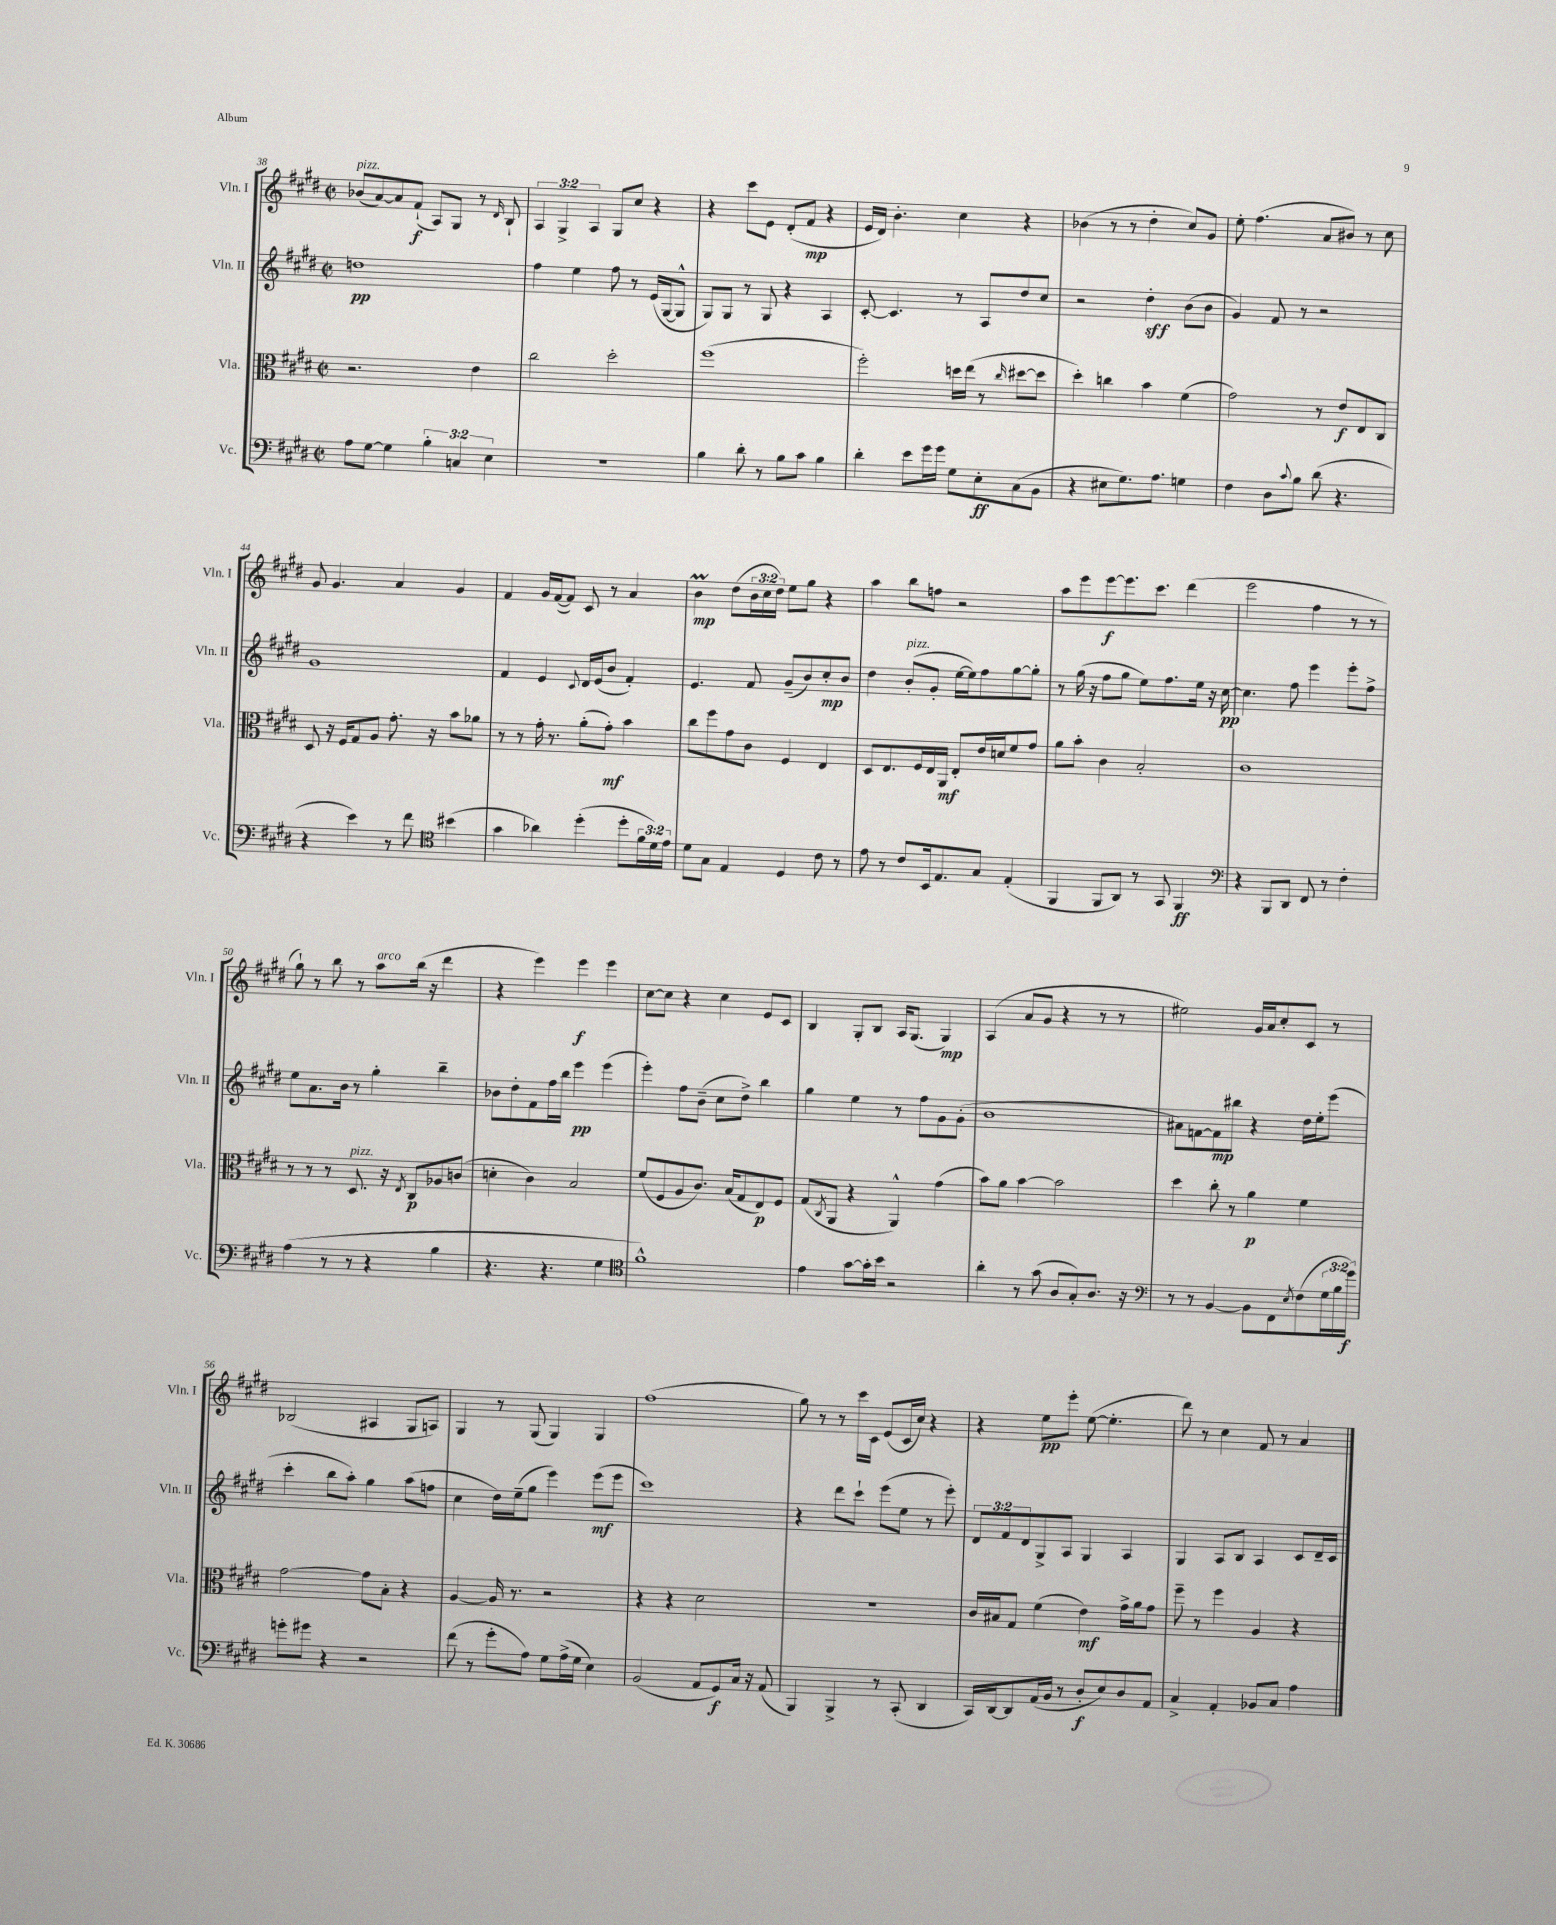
<<
\new StaffGroup <<
\new Staff = "s0" \with { instrumentName = "Vln. I" shortInstrumentName = "Vln. I" } {
    \clef treble \key e \major \defaultTimeSignature \time 2/2 \override Staff.TupletNumber.text = #tuplet-number::calc-fraction-text
    bes'8^\markup { \italic "pizz." }( a'8~) a'8 fis'8-!\f( a8) gis8 r8 \grace { dis'16 } b8-! |
    \tuplet 3/2 { a4 gis4-> a4 } gis8 cis''8 r4 |
    r4 cis'''8 e'8 dis'8-.( fis'8\mp r4 |
    e'16 dis'16) b'4.-. cis''4 r4 |
    bes'4( r8 r8 dis''4-. cis''8) gis'8 |
    e''8-. fis''4.( a'8 bis'8) r8 cis''8 |
    gis'8 gis'4. a'4 gis'4 |
    fis'4 gis'16 fis'16~( fis'8) cis'8 r8 a'4 |
    b'4\prall\mp dis''8( \tuplet 3/2 { b'16 cis''16 dis''16) } e''8 gis''8 r4 |
    a''4 b''8 f''8 r2 |
    a''8 e'''8 e'''8~\f e'''8. cis'''8. dis'''4( |
    e'''2 fis''4 r8 r8 |
    gis''8-!) r8 b''8 r8 a''8^\markup { \italic "arco" } b''16( r16 dis'''4 |
    r4 e'''4) e'''4\f e'''4 |
    cis''8~ cis''8 r4 cis''4 e'8 cis'8 |
    b4 gis8-. b8 a16 gis8.( gis4\mp) |
    a4( a'8 gis'8 r4 r8 r8 |
    eis''2) gis'16 a'16 cis''8-. cis'8 r8 |
    bes2( ais4 gis8 a8) |
    gis4 r8 gis8( gis4) gis4 |
    fis''1( |
    gis''8) r8 r8 cis'''16 cis'16 e'8( cis'16 cis''16) r4 |
    r4 e''8\pp e'''8-. e''8~( e''4.-. |
    dis'''8) r8 cis''4 fis'8 r8 a'4 \bar "|." |
}
\new Staff = "s1" \with { instrumentName = "Vln. II" shortInstrumentName = "Vln. II" } {
    \clef treble \key e \major \defaultTimeSignature \time 2/2 \override Staff.TupletNumber.text = #tuplet-number::calc-fraction-text
    d''1\pp |
    fis''4 e''4 fis''8 r8 e'16( gis16~ gis8-^ |
    gis8) gis8 r8 gis8 r4 a4 |
    cis'8~-. cis'4. r8 a8 dis''8 cis''8 |
    r2 dis''4-.\sff b'8( b'8 |
    gis'4) fis'8 r8 r2 |
    gis'1 |
    fis'4 e'4 \appoggiatura { cis'8 } dis'16 e'16( b'8 fis'4-.) |
    e'4. fis'8 gis'8--( b'8) cis''8-.\mp b'8 |
    dis''4 b'8-.^\markup { \italic "pizz." }( gis'8-. e''16~ e''16) fis''8 gis''8~ gis''8-. |
    r8 gis''16( r16 fis''8 gis''8 e''8) fis''8. e''16 r16 cis''16~\pp |
    cis''4. fis''8 e'''4 e'''8-. fis''8-> |
    e''8 a'8. b'16 r8 gis''4-. b''4-- |
    bes'8 dis''8-. fis'8 fis''16 b''16 e'''4\pp e'''4( |
    e'''4-.) fis''8 b'8--( cis''8 dis''8->) b''4 |
    gis''4 e''4 r8 fis''8 gis'8 gis'8-.( |
    b'1 |
    ais'8) f'8~ f'8\mp bis''8 r4 dis''16 e''16-. e'''8( |
    cis'''4-. b''8 a''8-.) gis''4 a''8( f''8 |
    cis''4 dis''16) e''16--( gis''8 e'''4) e'''8\mf( e'''8 |
    cis'''1) |
    r4 dis'''8 cis'''8-! e'''8( e''8 r8 e'''8-.) |
    \tuplet 3/2 { dis'8 fis'8 dis'8 } gis8-> a8 gis4 a4 |
    gis4 a8 b8 a4 cis'8 dis'16-- cis'16 \bar "|." |
}
\new Staff = "s2" \with { instrumentName = "Vla." shortInstrumentName = "Vla." } {
    \clef alto \key e \major \defaultTimeSignature \time 2/2
    r2. e'4 |
    cis''2 dis''2-. |
    fis''1( |
    fis''2-.) d''16 e''16( r8 \grace { cis''16 } dis''8~ dis''8 |
    dis''4-.) c''4 b'4 fis'4( |
    gis'2) r8 e'8\f e8 cis8 |
    dis8 r16 fis16 gis8 a8 gis'8.-. r16 b'8 aes'8 |
    r8 r8 gis'16-. r8. a'8-.( gis'8-.\mf) b'4 |
    cis''8 fis''8 gis'8 cis'8 fis4 e4 |
    dis8 e8. fis16 e16 a,16\mf e8-. e'16 d'16 fis'8 gis'8 |
    a'8 b'8-. cis'4 b2-. |
    cis'1 |
    r8 r8 r8 dis8.^\markup { \italic "pizz." } r16 \acciaccatura { e8 } cis8\p aes8 c'8( |
    d'4-. cis'4) b2 |
    fis'8( fis8 a8 cis'8.) b16( gis8 e8\p) fis8 |
    gis8( \acciaccatura { cis8 } a,8 r4 a,4-^) gis'4( |
    b'8) a'8 b'4~ b'2 |
    dis''4 cis''8-. r8 a'4\p fis'4 |
    gis'2~ gis'8 b8-. r4 |
    a4~ a16 r8. r2 |
    r4 r4 dis'2 |
    R1 |
    cis'16 bis16 gis8 fis'4( e'4\mf) gis'16-> a'16 gis'8 |
    fis''8-- r8 fis''4 a4 r4 \bar "|." |
}
\new Staff = "s3" \with { instrumentName = "Vc." shortInstrumentName = "Vc." } {
    \clef bass \key e \major \defaultTimeSignature \time 2/2 \override Staff.TupletNumber.text = #tuplet-number::calc-fraction-text
    a8 gis8~ gis4 \tuplet 3/2 { b4-. c4 e4 } |
    R1 |
    b4 dis'8-. r8 b8 cis'8 b4 |
    dis'4-. e'8 gis'16 gis'16 gis8 e8-.\ff cis8( b,8 |
    r4 eis8 gis8.) a8. g4 |
    fis4 dis8 \appoggiatura { cis'8 } b8 dis'8( r4. |
    r4 e'4) r8 fis'8 \clef tenor bis'4( |
    gis'4 aes'4) dis''4-.( dis''8-. \tuplet 3/2 { fis'16 dis'16) e'16 } |
    dis'8 gis8 e4 dis4 cis'8 r8 |
    e'8 r8 cis'8 b,16 e8. gis8 e4-.( |
    fis,4 fis,8 a,8) r8 gis,8 fis,4\ff |
    \clef bass r4 b,,8 dis,8 fis,8 r8 fis4-. |
    a4( r8 r8 r4 b4 |
    r4. r4. gis4 |
    \clef tenor fis'1-^) |
    e'4 gis'8~ gis'16-. b'16 r2 |
    a'4-. r8 gis'8( a8 gis8-.) a8. r16 |
    \clef bass r8 r8 b,4~ b,8 fis,8 \acciaccatura { e8 } fis8( \tuplet 3/2 { gis16 b16 gis'16\f) } |
    g'8-. gis'8 r4 r2 |
    fis'8( r8 gis'8-. a8) gis8 a16->( gis16 e4) |
    b,2( a,8 gis,8\f) cis16 r16 a,8( |
    b,,4) b,,4-> r8 cis,8-.( dis,4 |
    cis,16) dis,16~ dis,8 a,16( b,16 r8 dis8-.\f e8) dis8 a,8 |
    cis4-> a,4-. bes,8 cis8 a4 \bar "|." |
}
>>
>>
\layout { \context { \Score currentBarNumber = #38 } }
